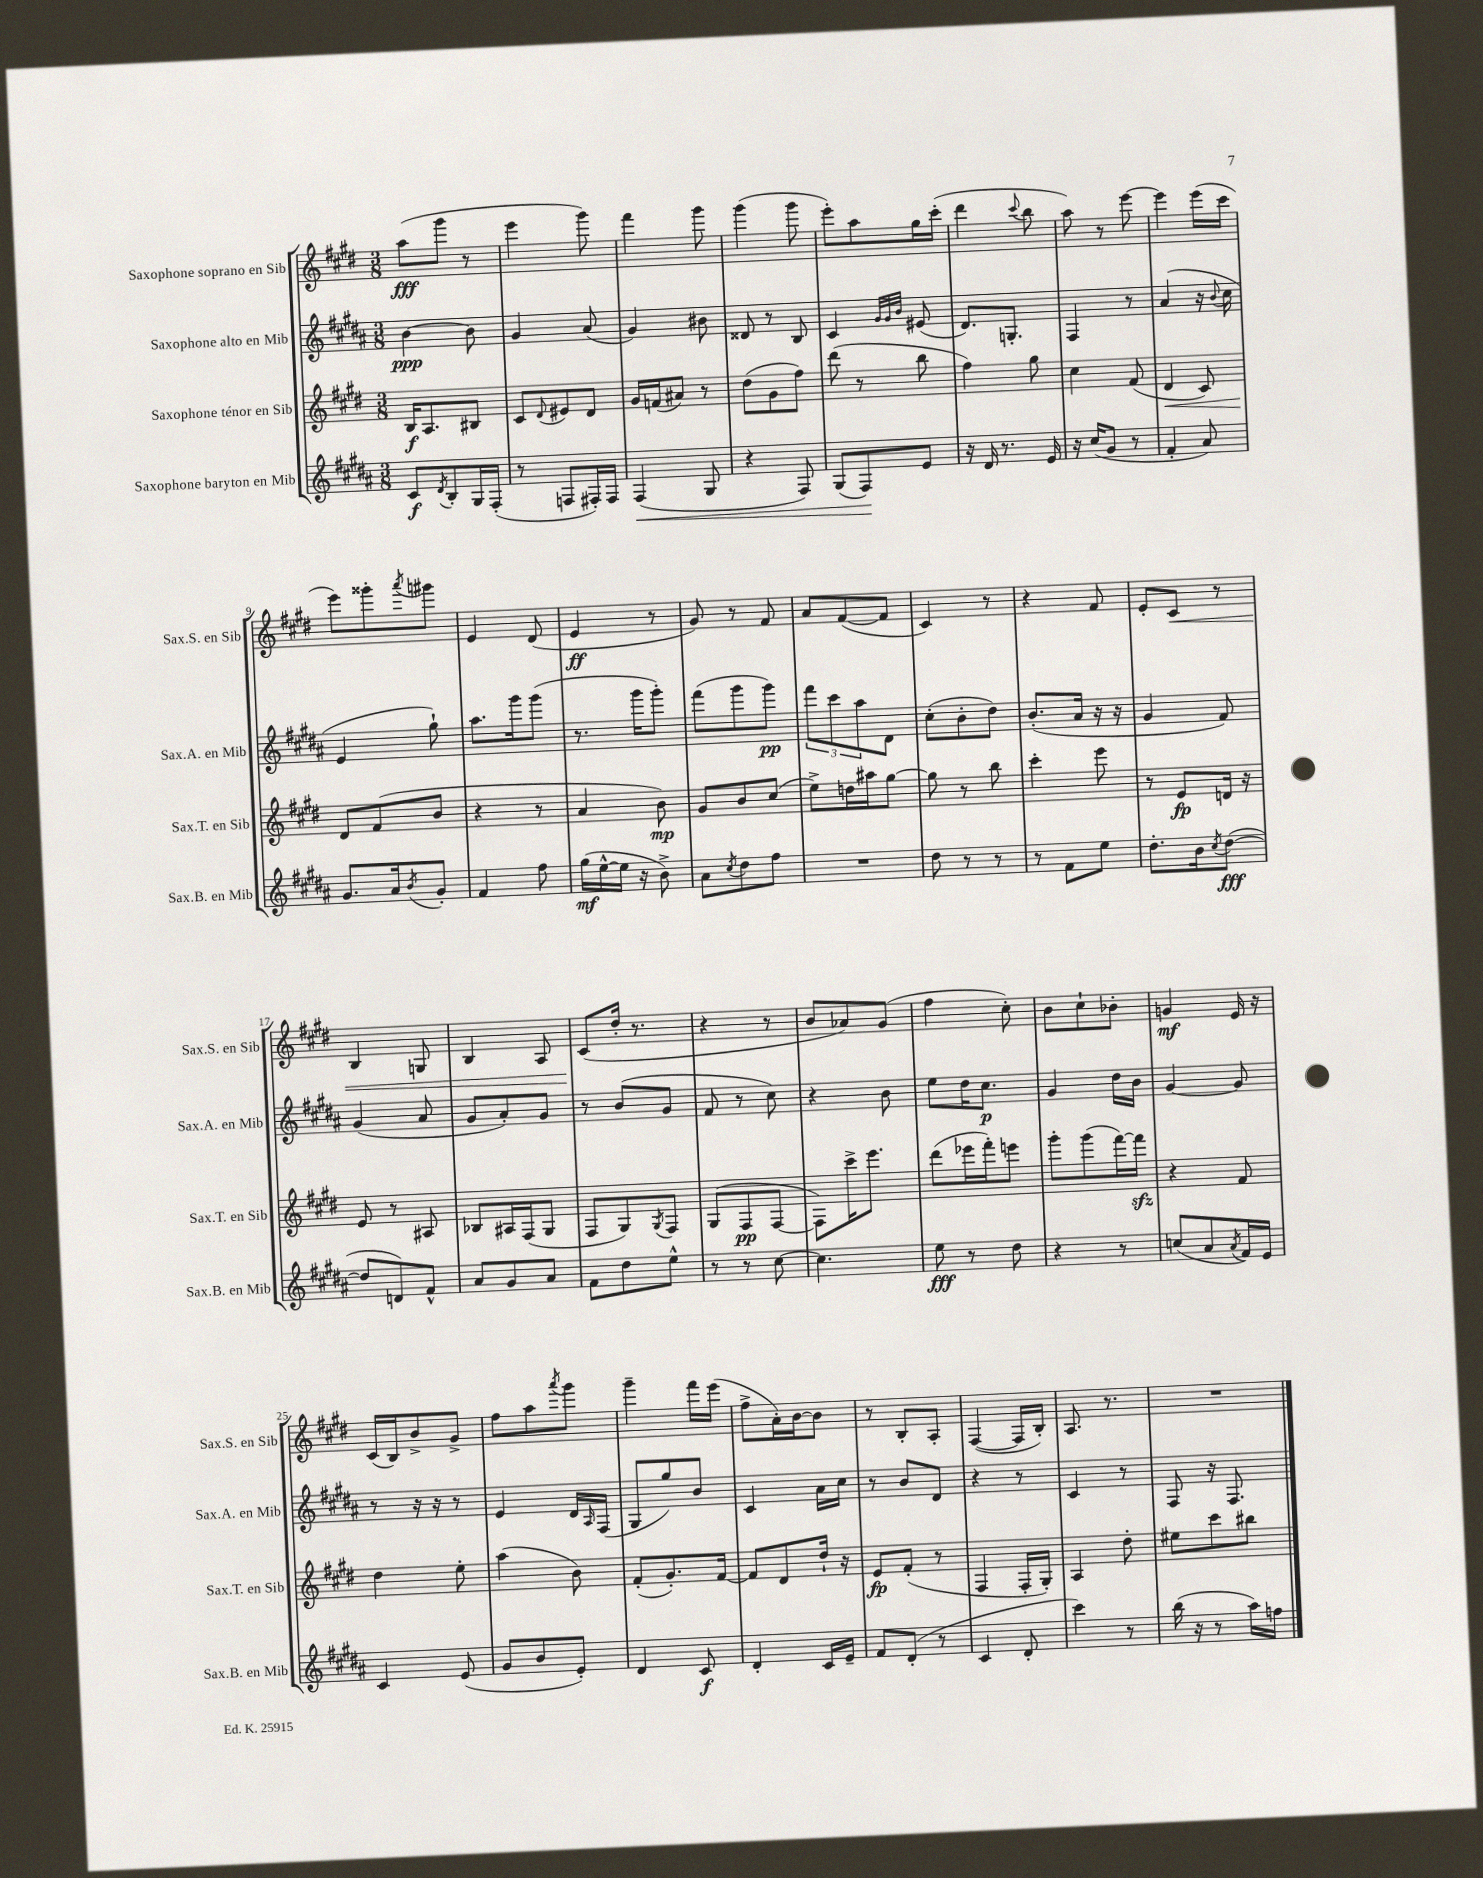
<<
\new StaffGroup <<
\new Staff = "s0" \with { instrumentName = "Saxophone soprano en Sib" shortInstrumentName = "Sax.S. en Sib" } {
    \clef treble \key e \major \numericTimeSignature \time 3/8
    a''8\fff( gis'''8 r8 |
    e'''4 gis'''8) |
    fis'''4 gis'''8 |
    gis'''4( gis'''8 |
    e'''8-.) a''8 gis''16 cis'''16-.( |
    dis'''4 \appoggiatura { cis'''8 } b''8 |
    a''8) r8 e'''8~ |
    e'''4 e'''16( cis'''16 |
    e'''8) gisis'''8-. \acciaccatura { a'''8 } gis'''8 |
    e'4 dis'8( |
    e'4\ff r8 |
    gis'8) r8 fis'8 |
    a'8 fis'8~( fis'8 |
    cis'4) r8 |
    r4 fis'8 |
    e'8-. cis'8\< r8 |
    b4 g8 |
    b4 a8 |
    cis'8\!( dis''16-. r8. |
    r4 r8 |
    b'8 aes'8) gis'8( |
    fis''4 cis''8-.) |
    b'8 cis''8-! bes'8-. |
    g'4\mf e'16 r16 |
    cis'16( b16) b'8-> gis'8-> |
    fis''8 a''8 \acciaccatura { a'''8 } gis'''8 |
    gis'''4-- fis'''16 e'''16( |
    fis''8-> a'16-.) b'16~ b'8 |
    r8 b8-. a8-. |
    fis4~( fis16 b16-.) |
    a8. r8. |
    R4. \bar "|." |
}
\new Staff = "s1" \with { instrumentName = "Saxophone alto en Mib" shortInstrumentName = "Sax.A. en Mib" } {
    \clef treble \key b \major \numericTimeSignature \time 3/8
    b'4~\ppp b'8 |
    gis'4 ais'8( |
    gis'4) bis'8 |
    disis'8 r8 b8 |
    cis'4 \grace { gis'32 gis'32 b'32 } eis'8( |
    dis'8.) g8.-. |
    fis4 r8 |
    ais'4( r16 \appoggiatura { b'8 } cis''16 |
    e'4 gis''8-!) |
    ais''8. gis'''16 gis'''8( |
    r8. gis'''16 gis'''8-.) |
    fis'''8( gis'''8 gis'''8\pp) |
    \tuplet 3/2 { fis'''8 cis'''8 ais''8 } dis'8 |
    cis''8-.( b'8-. dis''8) |
    b'8.-.( ais'16 r16 r16 |
    gis'4 fis'8) |
    gis'4( ais'8 |
    gis'8 ais'8-.) gis'8 |
    r8 b'8( gis'8 |
    fis'8 r8 cis''8) |
    r4 b'8 |
    e''8 dis''16 cis''8.\p |
    gis'4 dis''16 b'16 |
    gis'4~ gis'8 |
    r8 r16 r16 r8 |
    e'4 dis'16 \grace { ais16 } fis16( |
    gis8 gis''8) b'8 |
    cis'4 ais'16 cis''16 |
    r8 b'8 dis'8 |
    r4 r8 |
    cis'4 r8 |
    fis8 r16 fis8. \bar "|." |
}
\new Staff = "s2" \with { instrumentName = "Saxophone ténor en Sib" shortInstrumentName = "Sax.T. en Sib" } {
    \clef treble \key e \major \numericTimeSignature \time 3/8
    b16\f a8. bis8 |
    cis'8 \appoggiatura { dis'8 } eis'8 dis'8 |
    gis'16 f'16( ais'8) r8 |
    dis''8( gis'8 fis''8) |
    dis'''8( r8 b''8 |
    fis''4) gis''8 |
    cis''4 fis'8( |
    dis'4\< cis'8) |
    dis'8\! fis'8( b'8 |
    r4 r8 |
    a'4 b'8\mp) |
    gis'8 b'8 cis''8( |
    e''8->) d''16 ais''16 gis''8~ |
    gis''8 r8 b''8 |
    cis'''4-. e'''8 |
    r8 e'8\fp d'16 r16 |
    e'8 r8 ais8 |
    bes8 ais16 fis16( gis8 |
    fis8 gis8) \acciaccatura { gis8 } fis8 |
    gis8( fis8\pp fis8~ |
    fis8) cis'''16-> e'''8. |
    dis'''8( ees'''16 fis'''16-.) e'''8 |
    gis'''8-. gis'''8( fis'''16~) fis'''16\sfz |
    r4 fis'8 |
    dis''4 e''8-. |
    a''4( b'8) |
    fis'8-.( gis'8.-.) fis'16~ |
    fis'8 dis'8 dis''16-! r16 |
    e'8\fp fis'8-.( r8 |
    fis4 fis16-. gis16-.) |
    a4 dis''8-. |
    eis''8 cis'''8 bis''8 \bar "|." |
}
\new Staff = "s3" \with { instrumentName = "Saxophone baryton en Mib" shortInstrumentName = "Sax.B. en Mib" } {
    \clef treble \key b \major \numericTimeSignature \time 3/8
    cis'8\f \acciaccatura { dis'8 } b8-. gis16 fis16-.( |
    r8 f8 fis16-.) fis16 |
    fis4\<( gis8 |
    r4 fis8) |
    gis8( fis8\!) e'8 |
    r16 dis'16 r8. e'16 |
    r16 cis''16( gis'8 r8 |
    fis'4-. ais'8) |
    gis'8. ais'16 \acciaccatura { b'8 } gis'8-. |
    fis'4 fis''8 |
    gis''16\mf( e''16~-^ e''16 r16 b'8->) |
    ais'8 \acciaccatura { cis''8 } dis''8 fis''8 |
    R4. |
    dis''8 r8 r8 |
    r8 fis'8 e''8 |
    dis''8.-. b'16 \acciaccatura { cis''8 } dis''8~\fff( |
    dis''8 d'8) fis'8-^ |
    ais'8 gis'8 ais'8 |
    fis'8 dis''8 e''8-^ |
    r8 r8 cis''8~ |
    cis''4. |
    e''8\fff r8 dis''8 |
    r4 r8 |
    c''8( ais'8 \acciaccatura { ais'8 } fis'16) e'16 |
    cis'4 e'8( |
    gis'8 b'8 e'8-.) |
    dis'4 cis'8\f |
    dis'4-. cis'16 e'16-- |
    fis'8 dis'8-.( r8 |
    cis'4 dis'8-. |
    cis'''4) r8 |
    b''16( r16 r8 ais''16) f''16 \bar "|." |
}
>>
>>
